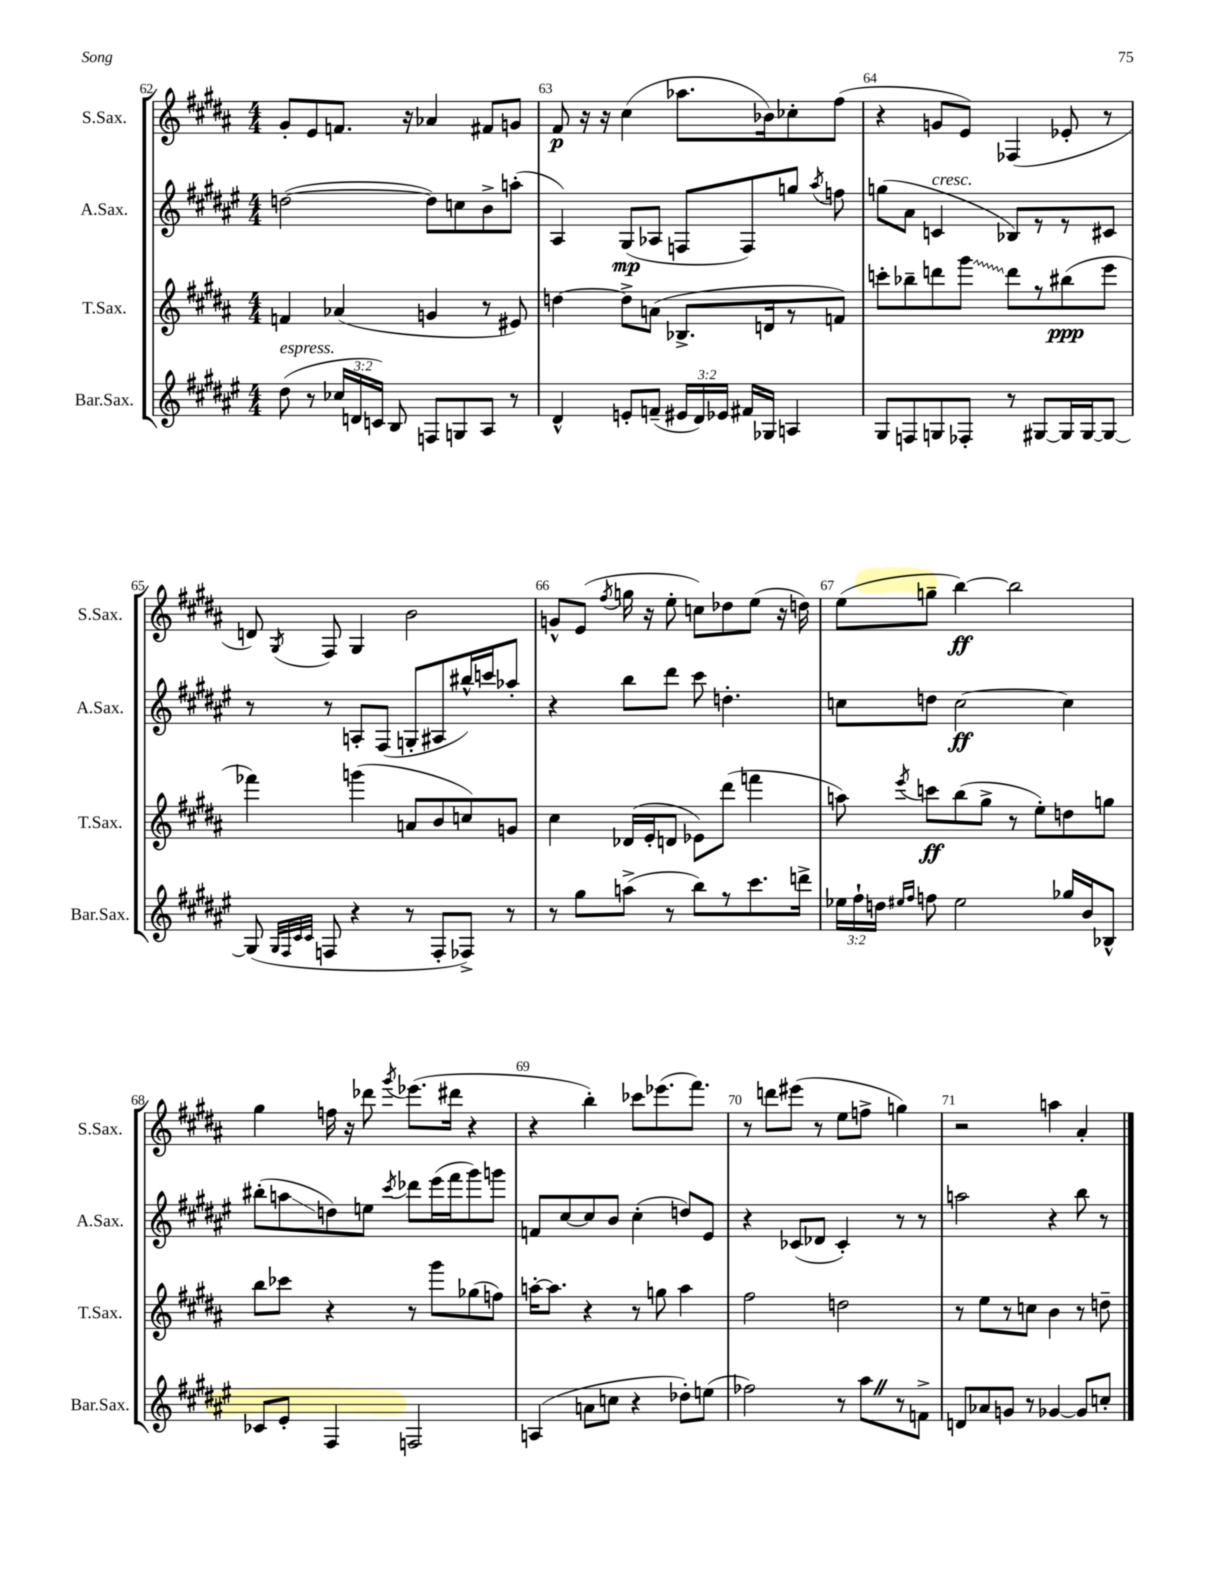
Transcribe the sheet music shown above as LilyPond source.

<<
\new StaffGroup <<
\new Staff = "s0" \with { instrumentName = "S.Sax." shortInstrumentName = "S.Sax." } {
    \clef treble \key b \major \numericTimeSignature \time 4/4
    \autoBeamOff gis'8[-. e'8 f'8.] r16 aes'4 fis'8[ g'8] |
    fis'8\p r16 r16 cis''4( aes''8.[ bes'16) ces''8-. fis''8]( |
    r4 g'8[ e'8]) fes4( ees'8-. r8 |
    d'8) \acciaccatura { gis8 } fis8 gis4 b'2 |
    g'8[-^ e'8]( \acciaccatura { fis''8 } g''16 r16 e''8-. c''8[) des''8 e''8]( r16 d''16) |
    e''8[( g''8]-- b''4~\ff) b''2 |
    gis''4 f''16 r16 des'''8 \acciaccatura { gis'''8 } ees'''8.[( dis'''16] r4 |
    r4 b''4-.) ces'''8[ ees'''8.( fis'''8.]) |
    r8 d'''8[ eis'''8]( r8 e''8[ f''8]-> g''4) |
    r2 a''4 ais'4-. \bar "|." |
}
\new Staff = "s1" \with { instrumentName = "A.Sax." shortInstrumentName = "A.Sax." } {
    \clef treble \key fis \major \numericTimeSignature \time 4/4
    \autoBeamOff d''2~( d''8[) c''8 b'8-> a''8]-.( |
    ais4) gis8[\mp( aes8] f8[ f8) g''8] \acciaccatura { ais''8 } f''8 |
    g''8[( ais'8] c'4^\markup { \italic "cresc." } bes8[) r8 r8 cis'8] |
    r8 r8 a8[-. fis8]( g8[-. ais8 bis''16-^) c'''16 aes''8]-. |
    r4 b''8[ dis'''8] cis'''8 d''4.-. |
    c''8[ d''8] c''2~\ff c''4 |
    bis''8[-.( a''8\glissando d''8) e''8] \acciaccatura { cis'''8 } des'''8[ eis'''16( fis'''16 gis'''8) g'''8] |
    f'8[ cis''8~ cis''8 b'8] cis''4-.( d''8[) eis'8] |
    r4 ces'8[( des'8] ces'4-.) r8 r8 |
    a''2 r4 b''8 r8 \bar "|." |
}
\new Staff = "s2" \with { instrumentName = "T.Sax." shortInstrumentName = "T.Sax." } {
    \clef treble \key b \major \numericTimeSignature \time 4/4
    \autoBeamOff f'4 aes'4( g'4 r8 eis'8) |
    d''4~ d''8[-> a'8]( bes8.[-> d'16 r8 f'8]) |
    c'''8[-. bes''8-- d'''8 \once \override Glissando.style = #'zigzag gis'''8]\glissando d'''8[ r8 bis''8\ppp( e'''8] |
    fes'''4) g'''4( a'8[ b'8 c''8) g'8] |
    cis''4 des'16[( e'16-. d'8] ees'8[) dis'''8]( f'''4 |
    a''8) \acciaccatura { e'''8 } c'''8[\ff b''8( gis''8]-> r8 e''8[-.) d''8 g''8] |
    b''8[ ces'''8] r4 r8 gis'''8[ ges''8( f''8]) |
    a''16[~-. a''8.] r4 r8 g''8 a''4 |
    fis''2 d''2 |
    r8 e''8[ r8 c''8] b'4 r8 d''8-- \bar "|." |
}
\new Staff = "s3" \with { instrumentName = "Bar.Sax." shortInstrumentName = "Bar.Sax." } {
    \clef treble \key fis \major \numericTimeSignature \time 4/4 \override Staff.TupletNumber.text = #tuplet-number::calc-fraction-text
    \autoBeamOff dis''8^\markup { \italic "espress." }( r8 \tuplet 3/2 { ces''16[ d'16 c'16]) } b8 f8[ g8 ais8] r8 |
    dis'4-^ e'8[-. f'8]--( \tuplet 3/2 { eis'16[ dis'16) ees'16] } fis'16[ ges16] a4 |
    gis8[ f8 g8 fes8]-. r8 gis8[~ gis16 gis16~ gis8]~ |
    gis8( \grace { gis32[ fis32 cis'32 cis'32] } f8 r4 r8 f8[-. fes8]->) r8 |
    r8 gis''8[ a''8]->( r8 b''8[) r8 cis'''8. d'''16]-> |
    \tuplet 3/2 { ees''16[ fis''16-! d''16] } \grace { eis''16[ fis''16] } f''8 eis''2 ges''16[ b'16 bes8]-^ |
    ces'8[ eis'8]-. fis4 f2 |
    a4( a'8[ c''8] r4 des''8[-.) e''8]( |
    fes''2) r8 ais''8[ \once \override BreathingSign.text = \markup { \musicglyph "scripts.caesura.straight" } \breathe r8 f'8]-> |
    d'8[ aes'8 g'8] r8 ges'4~ ges'8[ c''8]-. \bar "|." |
}
>>
>>
\layout { \context { \Score currentBarNumber = #62 \override BarNumber.break-visibility = ##(#f #t #t) barNumberVisibility = #all-bar-numbers-visible } }
